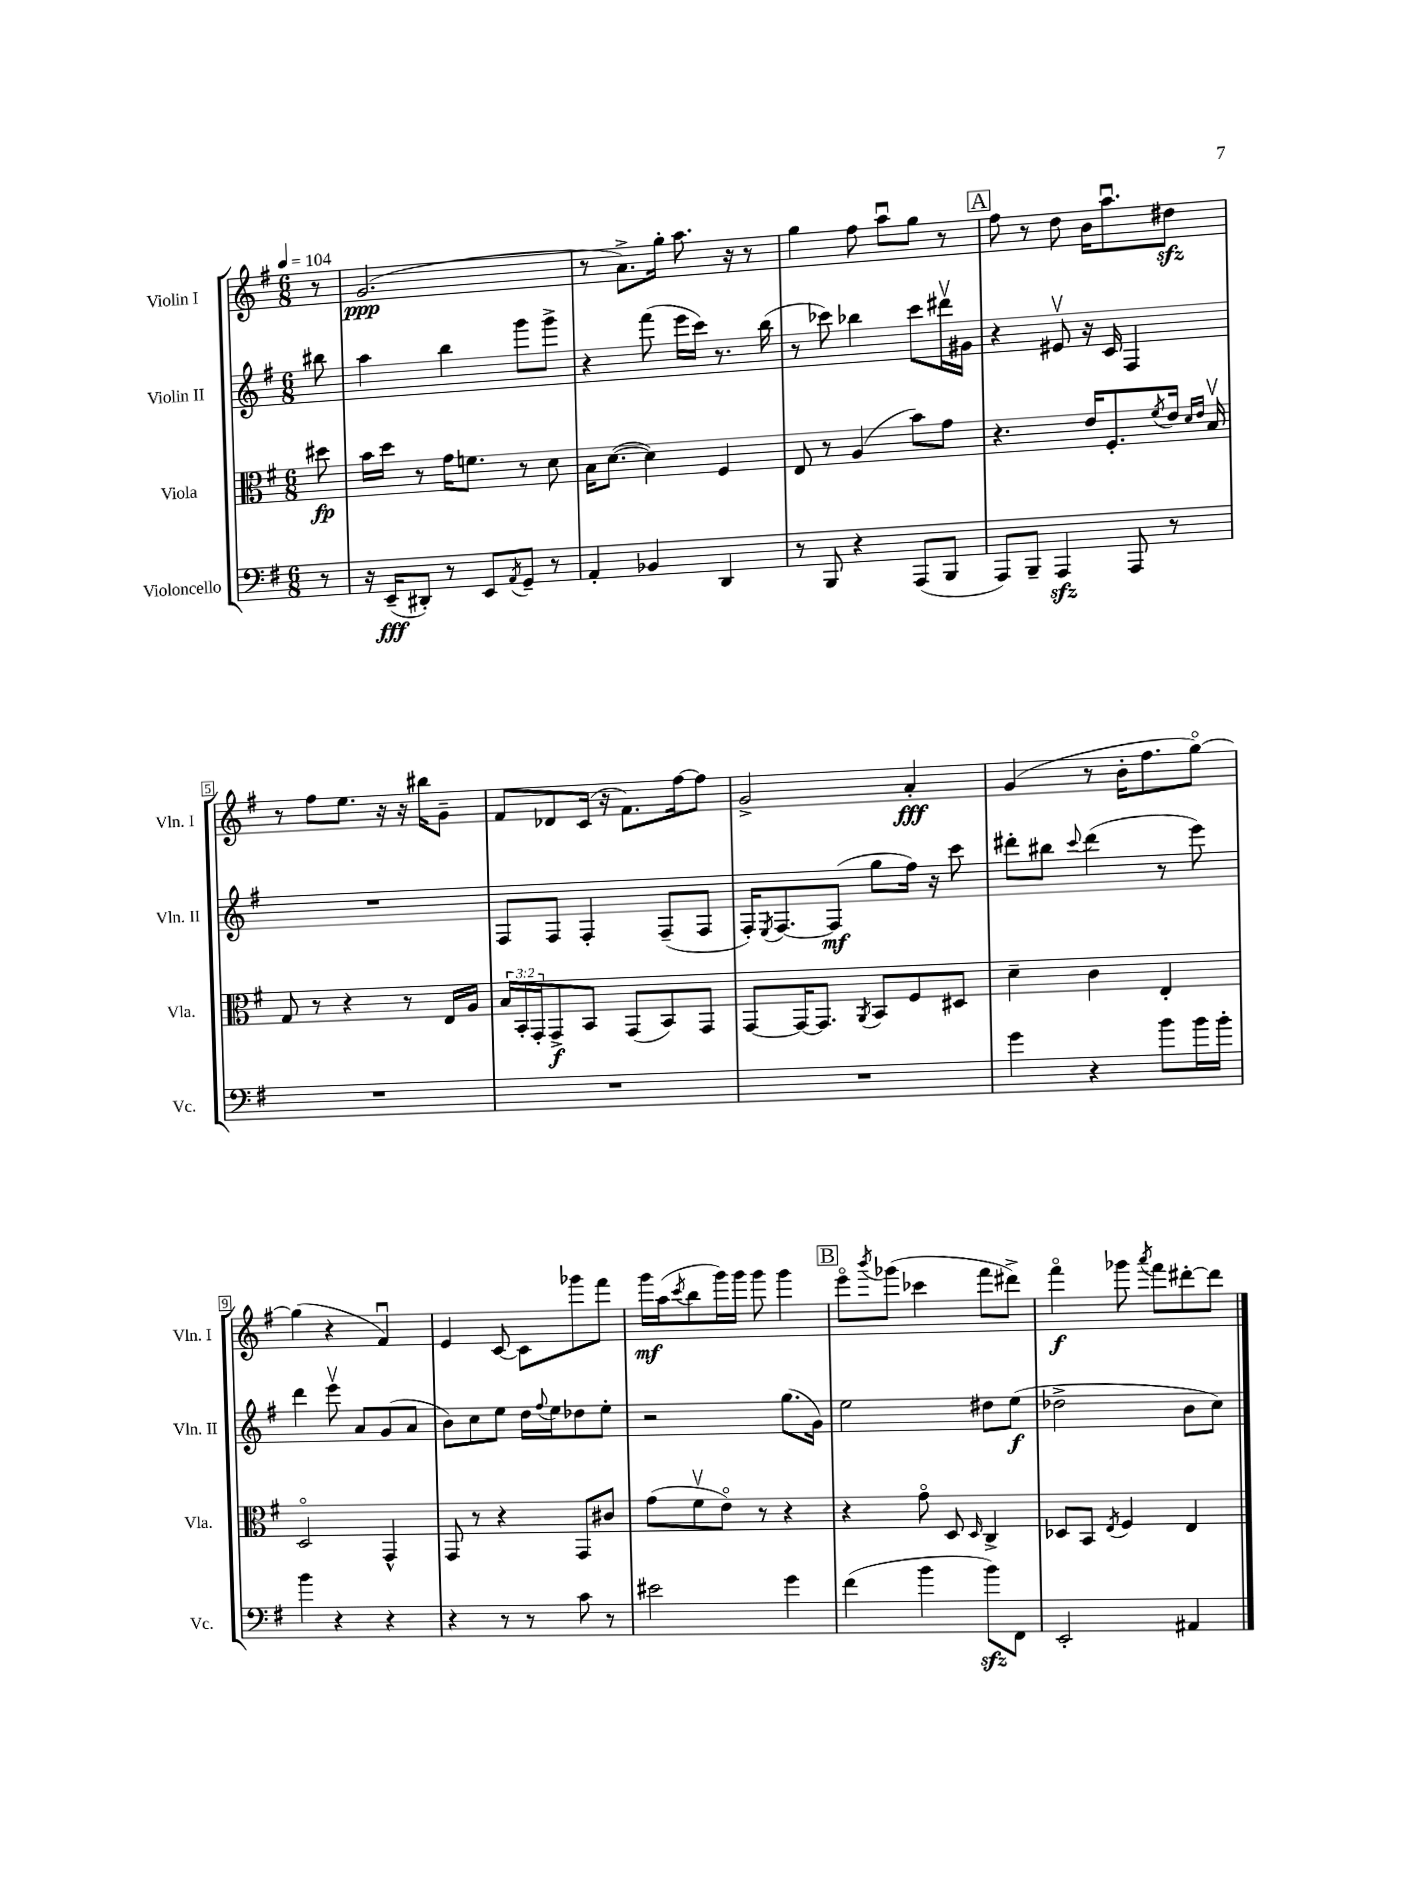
<<
\new StaffGroup <<
\new Staff = "s0" \with { instrumentName = "Violin I" shortInstrumentName = "Vln. I" } {
    \clef treble \key g \major \numericTimeSignature \time 6/8 \partial 8 \tempo 4 = 104
    r8 |
    g'2.\ppp( |
    r8 a'8.->) g''16-. a''8. r16 r8 |
    g''4 fis''8 a''8\downbow g''8 r8 |
    \mark \markup { \box "A" } fis''8 r8 d''8 b'16 a''8.\downbow dis''8\sfz |
    r8 fis''8 e''8. r16 r16 bis''16 g'8-- |
    fis'8 des'8 c'16( r16 fis'8.) fis''16~ fis''8 |
    g'2-> a'4-.\fff |
    g'4( r8 b'16-. fis''8. g''8~\flageolet) |
    g''4( r4 fis'4\downbow) |
    e'4 c'8~ c'8 ges'''8 fis'''8 |
    g'''16\mf a''16( \acciaccatura { c'''8 } b''8 g'''16) g'''16 g'''8 g'''4 |
    \mark \markup { \box "B" } e'''8\flageolet \acciaccatura { b'''8 } ges'''8( ces'''4 fis'''8 dis'''8->) |
    fis'''4\flageolet\f ges'''8 \acciaccatura { a'''8 } fis'''8 dis'''8~-. dis'''8 \bar "|." |
}
\new Staff = "s1" \with { instrumentName = "Violin II" shortInstrumentName = "Vln. II" } {
    \clef treble \key g \major \numericTimeSignature \time 6/8 \partial 8
    bis''8 |
    a''4 b''4 g'''8 g'''8-> |
    r4 fis'''8( e'''16 c'''16) r8. b''16( |
    r8 ces'''8) bes''4 ces'''8 dis'''16\upbow gis'16 |
    \mark \markup { \box "A" } r4 eis'8\upbow r16 c'16 fis4 |
    R2. |
    fis8 fis8 fis4-. fis8--( fis8 |
    fis16-.) \acciaccatura { e8 } fis8.~ fis8\mf( g''8 fis''16) r16 c'''8 |
    dis'''8-. bis''8 \appoggiatura { c'''8 } dis'''4( r8 e'''8) |
    d'''4 e'''8\upbow a'8 g'8( a'8 |
    b'8) c''8 e''8 d''16 \appoggiatura { fis''8 } e''16 des''8 e''8-. |
    r2 g''8.( g'16) |
    \mark \markup { \box "B" } e''2 dis''8 e''8\f( |
    des''2-> b'8 c''8) \bar "|." |
}
\new Staff = "s2" \with { instrumentName = "Viola" shortInstrumentName = "Vla." } {
    \clef alto \key g \major \numericTimeSignature \time 6/8 \override Staff.TupletNumber.text = #tuplet-number::calc-fraction-text \partial 8
    dis''8\fp |
    b'16 d''16 r8 g'16 f'8. r8 d'8 |
    b16 d'8.~( d'4) fis4 |
    e8 r8 a4( b'8) g'8 |
    \mark \markup { \box "A" } r4. e'16 fis8.-. \acciaccatura { fis'8 } e'16 \grace { d'16 e'16 } b16\upbow |
    g8 r8 r4 r8 e16 a16 |
    \tuplet 3/2 { b16 b,16-. g,16-. } g,8->\f b,8 g,8( b,8) g,8 |
    g,8~ g,16~ g,8. \acciaccatura { a,8 } b,8 fis8 dis8 |
    d'4-- c'4 e4-. |
    d2\flageolet g,4-^ |
    g,8 r8 r4 g,8 cis'8 |
    g'8( fis'8\upbow e'8\flageolet) r8 r4 |
    \mark \markup { \box "B" } r4 g'8\flageolet d8 \grace { d16 } c4-> |
    des8 b,8 \acciaccatura { e8 } fis4 e4 \bar "|." |
}
\new Staff = "s3" \with { instrumentName = "Violoncello" shortInstrumentName = "Vc." } {
    \clef bass \key g \major \numericTimeSignature \time 6/8 \partial 8
    r8 |
    r16 e,16--\fff( dis,8-.) r8 e,8 \acciaccatura { a,8 } g,8-- r8 |
    a,4-. bes,4 d,4 |
    r8 b,,8 r4 a,,8( b,,8 |
    \mark \markup { \box "A" } a,,8) b,,8-- a,,4\sfz a,,8 r8 |
    R2. |
    R2. |
    R2. |
    g'4 r4 b'8 b'16 b'16-. |
    b'4 r4 r4 |
    r4 r8 r8 c'8 r8 |
    eis'2 g'4 |
    \mark \markup { \box "B" } fis'4( b'4 b'8\sfz) fis,8 |
    e,2-. ais,4 \bar "|." |
}
>>
>>
\layout { \context { \Score \override BarNumber.stencil = #(make-stencil-boxer 0.1 0.3 ly:text-interface::print) } }
